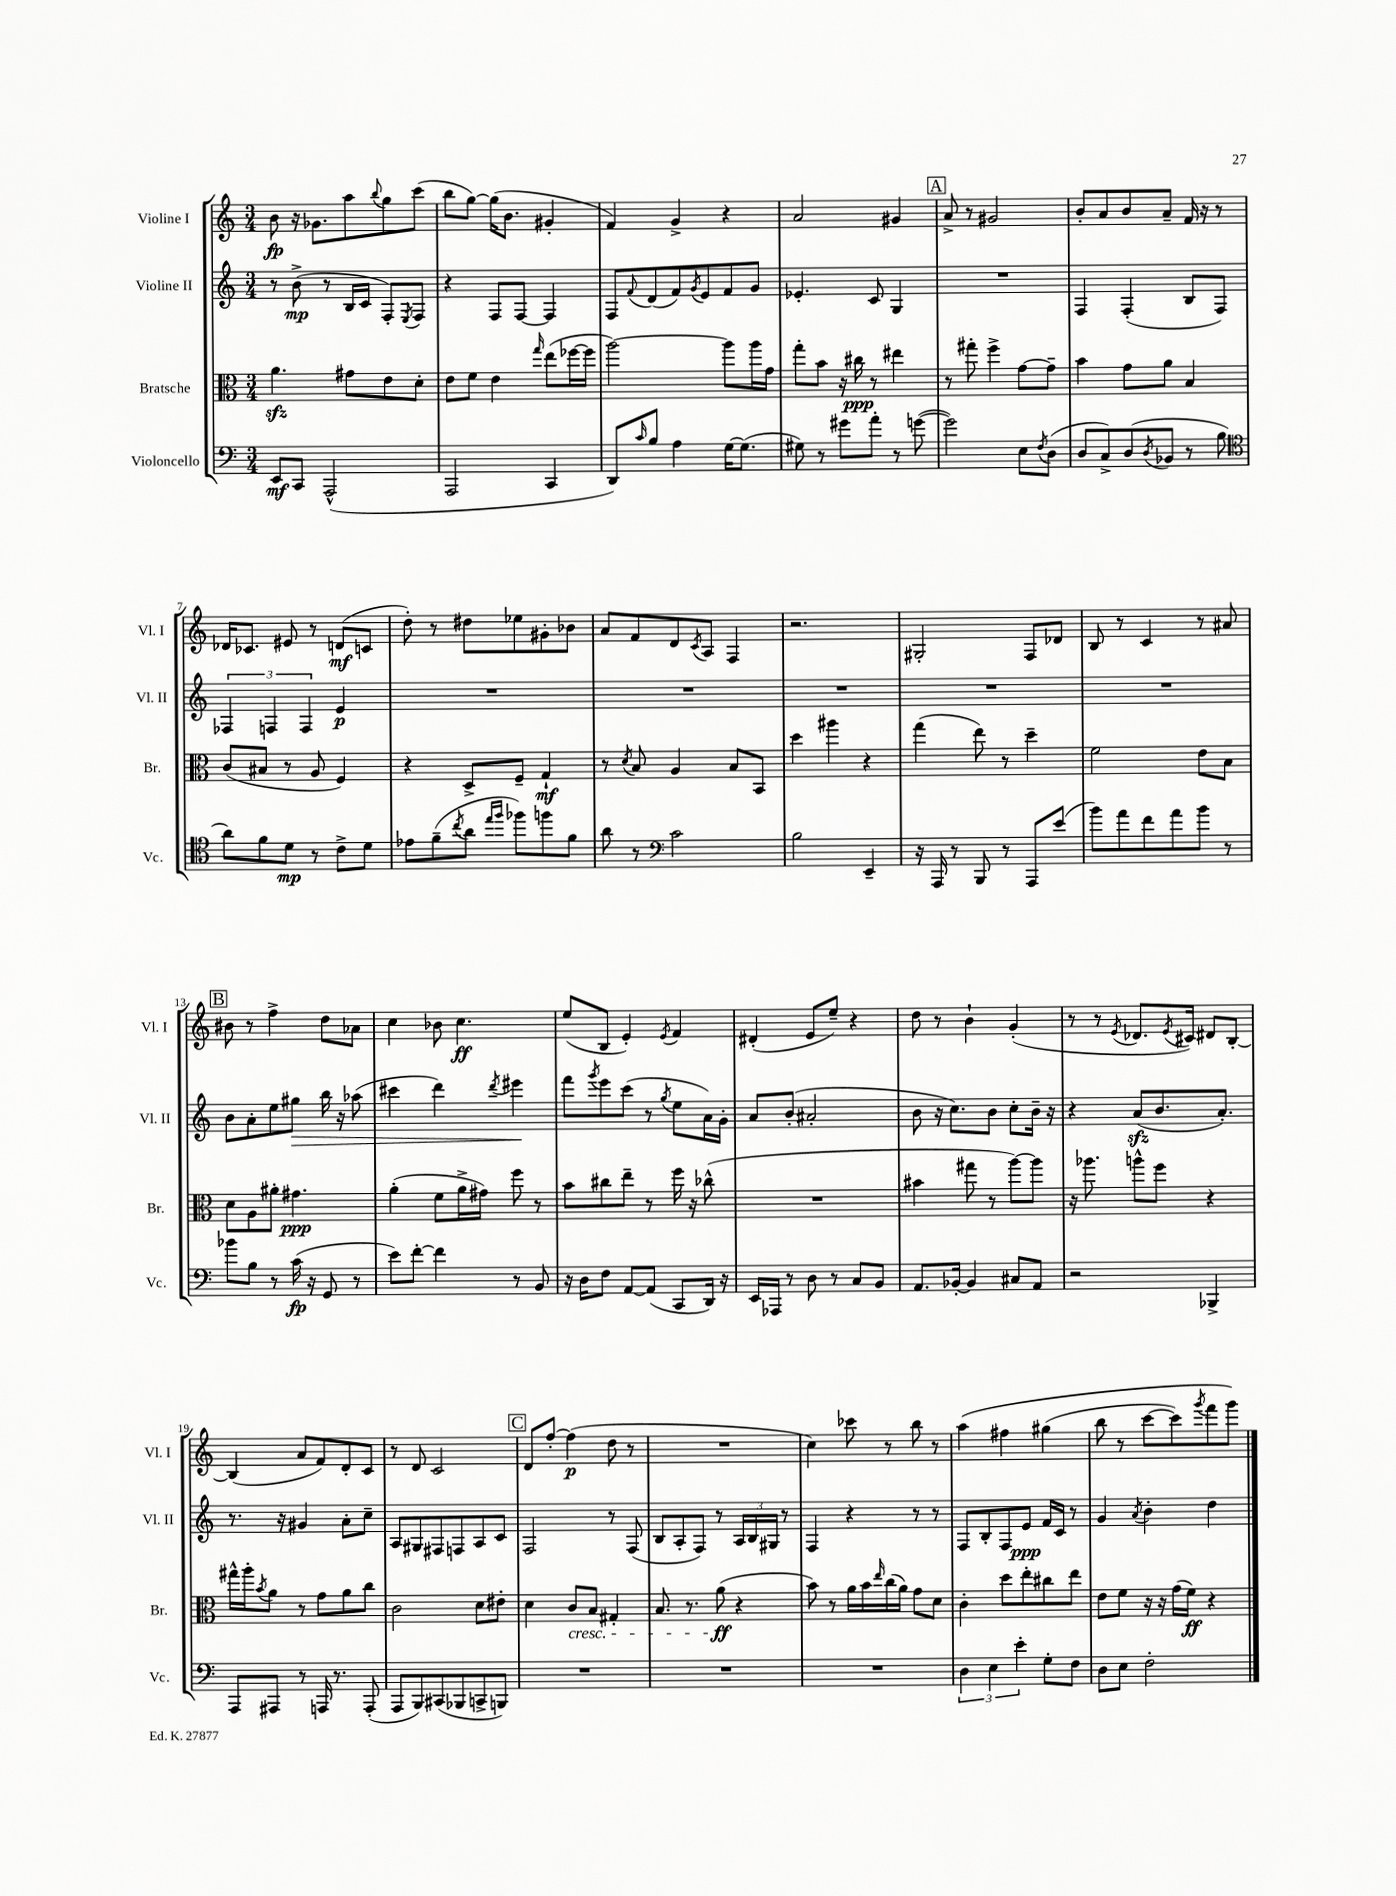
<<
\new StaffGroup <<
\new Staff = "s0" \with { instrumentName = "Violine I" shortInstrumentName = "Vl. I" } {
    \clef treble \key c \major \numericTimeSignature \time 3/4
    b'8\fp r16 ges'8. a''8 \appoggiatura { b''8 } g''8 c'''8( |
    b''8 g''8~) g''16( b'8. gis'4-. |
    f'4) g'4-> r4 |
    a'2 gis'4 |
    \mark \markup { \box "A" } a'8-> r8 gis'2 |
    b'8-. a'8 b'8 a'8-- f'16 r16 r8 |
    des'16 ces'8. eis'8 r8 d'8\mf( c'8 |
    d''8-.) r8 dis''8 ees''8 gis'8-. bes'8 |
    a'8 f'8 d'8 \acciaccatura { c'8 } a8 f4 |
    r2. |
    gis2-. f8 des'8 |
    b8 r8 c'4 r8 ais'8 |
    \mark \markup { \box "B" } bis'8 r8 f''4-> d''8 aes'8 |
    c''4 bes'8 c''4.\ff |
    e''8( b8 e'4-.) \acciaccatura { e'8 } f'4 |
    dis'4-.( e'8 e''8--) r4 |
    d''8 r8 b'4-! g'4-.( |
    r8 r8 \acciaccatura { e'8 } des'8. \acciaccatura { e'8 } cis'16) dis'8 b8~-. |
    b4( a'8 f'8) d'8-. c'8 |
    r8 d'8 c'2 |
    \mark \markup { \box "C" } d'8 f''8~-. f''4\p( d''8 r8 |
    R2. |
    c''4) ces'''8 r8 b''8 r8 |
    a''4\( fis''4 gis''4( |
    b''8 r8 c'''8~ c'''8) \acciaccatura { g'''8 } f'''8 g'''8\) \bar "|." |
}
\new Staff = "s1" \with { instrumentName = "Violine II" shortInstrumentName = "Vl. II" } {
    \clef treble \key c \major \numericTimeSignature \time 3/4
    r8 b'8->\mp( r8 b16 c'16 f8-.) \acciaccatura { e8 } f8 |
    r4 f8 f8~ f4 |
    f8 \appoggiatura { f'8 } d'8( f'8) \acciaccatura { g'8 } e'8 f'8 g'8 |
    ees'4.-. c'8 g4 |
    \mark \markup { \box "A" } R2. |
    f4 f4-.( b8 f8) |
    \tuplet 3/2 { fes4 f4 f4 } e'4\p |
    R2. |
    R2. |
    R2. |
    R2. |
    R2. |
    \mark \markup { \box "B" } b'8 a'8-. e''8 gis''8\> b''16 r16 aes''8( |
    cis'''4 d'''4) \acciaccatura { d'''8 } eis'''4\! |
    f'''8 \acciaccatura { g'''8 } e'''8 c'''8( r8 \acciaccatura { g''8 } e''8 a'16) g'16-. |
    a'8 b'8-.( ais'2-. |
    b'8 r16 c''8.) b'8 c''8-. b'16-- r16 |
    r4 a'8\sfz( b'8. a'8.-.) |
    r8. r16 gis'4 a'8-. c''8-- |
    a8 gis8 fis8 f8 a8 c'8 |
    \mark \markup { \box "C" } f2 r8 f8( |
    b8 a8-. f8) r8 \tuplet 3/2 { a16 b16 gis16 } r8 |
    f4 r4 r8 r8 |
    f8 b8-. f8 e'8\ppp f'16 c'16 r8 |
    g'4 \acciaccatura { a'8 } b'4-. d''4 \bar "|." |
}
\new Staff = "s2" \with { instrumentName = "Bratsche" shortInstrumentName = "Br." } {
    \clef alto \key c \major \numericTimeSignature \time 3/4
    a'4.\sfz gis'8 e'8 d'8-. |
    e'8 f'8 e'4 \grace { g''16 } e''8( fes''16~ fes''16 |
    a''2~) a''8 a''16 g'16 |
    g''8-. b'8 r16 cis''16\ppp r8 eis''4 |
    \mark \markup { \box "A" } r8 gis''8-. f''4-> g'8~ g'8-- |
    b'4 g'8 a'8 b4 |
    c'8( bis8 r8 a8 f4) |
    r4 d8-> f8-- g4-!\mf |
    r8 \acciaccatura { d'8 } b8 a4 b8 b,8 |
    d''4 ais''4 r4 |
    g''4( e''8) r8 d''4-- |
    f'2 e'8 b8 |
    \mark \markup { \box "B" } d'8 a8 ais'8-. gis'4.\ppp |
    a'4-.( f'8 a'16-> gis'16) f''8 r8 |
    b'8 cis''8 e''8-- r8 f''16 r16 ces''8-^( |
    R2. |
    bis'4 gis''8 r8 a''8~) a''8 |
    r16 aes''8. a''8-^ f''8 r4 |
    gis''16-^ a''16-. \acciaccatura { b'8 } a'8 r8 g'8 a'8 c''8 |
    c'2 d'8 eis'8-. |
    \mark \markup { \box "C" } d'4 c'8\cresc b8 gis4-. |
    b8. r8. a'8\ff\!( r4 |
    b'8) r8 a'16 b'16 \grace { e''16 } c''16( a'16) g'8 d'8 |
    c'4-. d''8 e''8-. cis''8 e''8 |
    e'8 f'8 r16 r16 g'16( f'16\ff) r4 \bar "|." |
}
\new Staff = "s3" \with { instrumentName = "Violoncello" shortInstrumentName = "Vc." } {
    \clef bass \key c \major \numericTimeSignature \time 3/4
    e,8\mf c,8 a,,2-^( |
    a,,2 c,4 |
    d,8) \grace { c'16 } b8 a4 g16~ g8.( |
    gis8) r8 gis'8 a'8-. r8 g'8~( |
    \mark \markup { \box "A" } g'2) e8 \acciaccatura { f8 } d8( |
    d8 c8->) d8( \acciaccatura { d8 } bes,8 r8 b8 |
    \clef tenor a'8) f'8 d'8\mp r8 c'8-> d'8 |
    ees'8 f'8--( \acciaccatura { c''8 } a'8 \grace { e''16 f''16 } fes''8) f''8 f'8 |
    a'8 r8 \clef bass c'2 |
    b2 e,4-- |
    r16 a,,16 r8 b,,8 r8 a,,8 e'8( |
    b'8) a'8 f'8 a'8 b'8 r8 |
    \mark \markup { \box "B" } bes'8 b8 r8 c'16\fp( r16 g,8 r8 |
    e'8) f'8~-. f'4 r8 b,8 |
    r16 d16 f8 a,8~ a,8( c,8 d,16) r16 |
    e,16 aes,,16 r8 d8 r8 c8 b,8 |
    a,8. bes,16~-. bes,4 cis8 a,8 |
    r2 bes,,4-> |
    a,,8 ais,,8 r8 a,,16 r8. a,,8-.( |
    a,,8 b,,8) cis,8( bes,,8 c,8-> b,,8) |
    \mark \markup { \box "C" } R2. |
    R2. |
    R2. |
    \tuplet 3/2 { d4 e4 e'4-. } g8-. f8 |
    d8 e8 f2-. \bar "|." |
}
>>
>>
